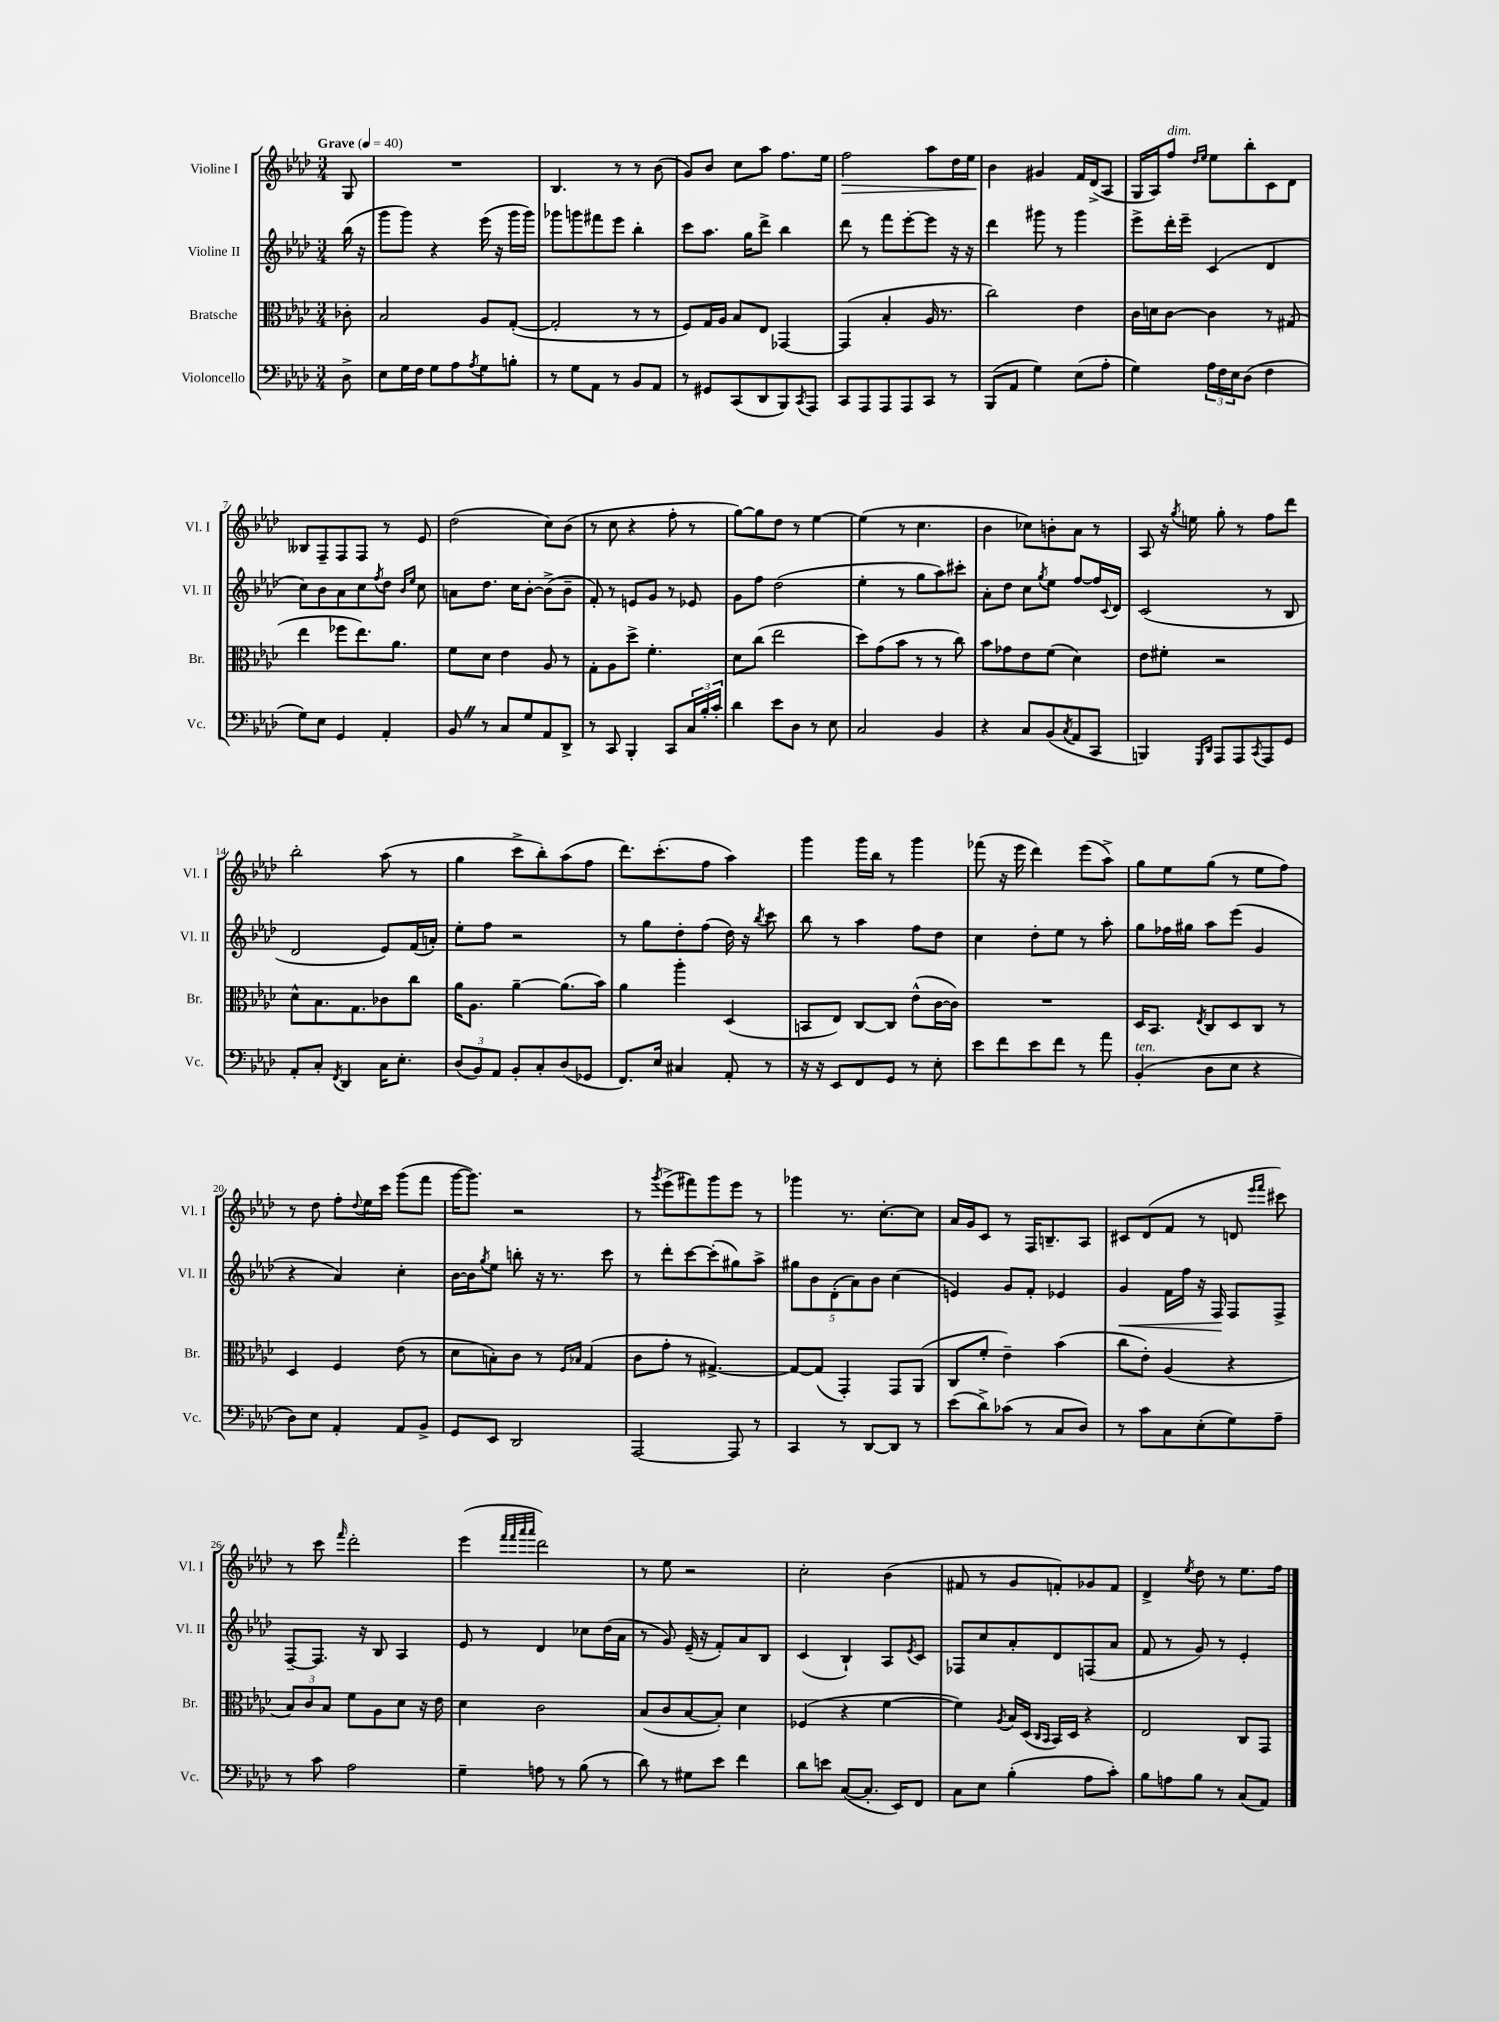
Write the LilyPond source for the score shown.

<<
\new StaffGroup <<
\new Staff = "s0" \with { instrumentName = "Violine I" shortInstrumentName = "Vl. I" } {
    \clef treble \key aes \major \numericTimeSignature \time 3/4 \partial 8 \tempo "Grave" 4 = 40
    g8 |
    R2. |
    bes4. r8 r8 bes'8( |
    g'8) bes'8 c''8 aes''8 f''8. ees''16 |
    f''2\> aes''8 des''16 ees''16 |
    bes'4\! gis'4 f'16 des'16->( aes8 |
    g16 aes16) f''8^\markup { \italic "dim." } \grace { des''16 ees''16 } ees''8 bes''8-. c'8 des'8 |
    beses8 f8-- f8 f8 r8 ees'8 |
    des''2( c''8) bes'8( |
    r8 c''8 r4 f''8-. r8 |
    g''8~) g''8 des''8 r8 ees''4~ |
    ees''4( r8 c''4. |
    bes'4 ces''8) b'8-. aes'8 r8 |
    aes8 r16 \acciaccatura { g''8 } e''16 g''8-. r8 f''8 des'''8 |
    bes''2-. aes''8( r8 |
    g''4 c'''8-> bes''8-.) aes''8( f''8 |
    des'''8.) c'''8.-.( f''8 aes''4) |
    g'''4 g'''16 bes''16 r8 g'''4 |
    fes'''8( r16 ees'''16 des'''4) ees'''8( aes''8->) |
    g''8 ees''8 g''8( r8 ees''8 f''8) |
    r8 des''8 f''8-. \appoggiatura { des''8 } ees''16 c'''16 g'''8( f'''8 |
    g'''16~ g'''8.) r2 |
    r8 \acciaccatura { g'''8 } ees'''8->( fis'''8) g'''8 ees'''8 r8 |
    ges'''4 r8. c''8.~-. c''8 |
    aes'16 g'16 c'8 r8 f16 b8.-- aes8 |
    cis'8 des'8( f'8 r8 d'8 \grace { ees'''16 f'''16 } cis'''8) |
    r8 c'''8 \grace { f'''16 } des'''2-. |
    ees'''4( \grace { f'''32 f'''32 aes'''32 aes'''32 } des'''2) |
    r8 ees''8 r2 |
    c''2-. bes'4( |
    fis'8 r8 g'8 f'8-.) ges'8 f'8 |
    des'4-> \acciaccatura { ees''8 } des''8 r8 ees''8. f''16 \bar "|." |
}
\new Staff = "s1" \with { instrumentName = "Violine II" shortInstrumentName = "Vl. II" } {
    \clef treble \key aes \major \numericTimeSignature \time 3/4 \partial 8
    bes''16( r16 |
    g'''8 g'''8) r4 ees'''16( r16 g'''16 g'''16) |
    ges'''8 g'''8 fis'''8 ees'''8 bes''4-. |
    c'''8 aes''8. g''16 des'''8-> bes''4 |
    des'''8 r8 f'''8 ees'''8~-. ees'''8 r16 r16 |
    des'''4 gis'''8 r8 gis'''4 |
    ees'''8-> des'''16-. ees'''16-- c'4( des'4 |
    c''8) bes'8 aes'8 c''8 \acciaccatura { f''8 } des''8 \grace { bes'16 ees''16 } c''8 |
    a'8 des''8. c''16 bes'8~-. bes'8->( bes'8-- |
    f'8-.) r8 e'8 g'8 r8 ees'8 |
    g'8 f''8 des''2( |
    ees''4-. r8 g''8 aes''8) cis'''8-. |
    aes'8-. des''8 c''8 \acciaccatura { g''8 } ees''8 f''8~ f''16 \appoggiatura { c'8 } des'16 |
    c'2( r8 bes8 |
    des'2 ees'8) f'16( a'16-.) |
    ees''8-. f''8 r2 |
    r8 g''8 des''8-. f''8( des''16) r16 \acciaccatura { bes''8 } c'''8 |
    bes''8 r8 aes''4 f''8 des''8 |
    c''4 des''8-. ees''8 r8 aes''8-. |
    g''8 fes''16 gis''16 aes''8 ees'''8( g'4 |
    r4 aes'4) c''4-. |
    bes'16~ bes'16 \acciaccatura { g''8 } ees''8 b''8-. r16 r8. c'''8 |
    r8 des'''8-. c'''8~ c'''8-.( gis''8) aes''8-> |
    \tuplet 5/4 { gis''8 bes'8 des'8-.( aes'8) bes'8 } c''4( |
    e'4) g'8 f'8-. ees'4 |
    g'4\< f'16 f''16 r16 f16\! f8 f8-> |
    f8~-- f8. r16 bes8 aes4 |
    ees'8 r8 des'4 ces''8 des''16( aes'16 |
    r8 g'8) ees'16--( r16 f'8-.) aes'8 bes8 |
    c'4( bes4-!) aes8 \acciaccatura { ees'8 } c'8 |
    fes8 c''8 aes'8-. des'8 f8( aes'8 |
    f'8 r8 g'8) r8 ees'4-. \bar "|." |
}
\new Staff = "s2" \with { instrumentName = "Bratsche" shortInstrumentName = "Br." } {
    \clef alto \key aes \major \numericTimeSignature \time 3/4 \partial 8
    ces'8-. |
    bes2 aes8 g8~-.( |
    g2-. r8 r8 |
    f8) g16 aes16 bes8 ees8 ges,4~ |
    ges,4( bes4-. aes16 r8. |
    c''2) ees'4 |
    c'16 d'16 c'8~ c'4 r8 gis8( |
    ees''4 fes''8 ees''8.) aes'8. |
    f'8 des'8 ees'4 aes8 r8 |
    g8-. aes8 des''8-> f'4.-. |
    des'8 c''8( ees''2 |
    des''8) g'8( bes'8 r8 r8 c''8) |
    bes'8 ges'8 ees'8 f'8( des'4) |
    ees'8 fis'8-. r2 |
    des'8-^ bes8. g8. ces'8 c''8 |
    aes'16 aes8. aes'4~-- aes'8.( bes'16) |
    aes'4 aes''4-. des4( |
    b,8 ees8) c8~ c8 ees'8-^( c'16~ c'16) |
    R2. |
    des16 bes,8. \acciaccatura { ees8 } c8 des8 c8 r8 |
    des4 f4 ees'8( r8 |
    des'8 b8-.) c'8 r8 \grace { f16 bes16 } g4( |
    c'8 g'8-. r8 gis4.~->) |
    gis8~ gis8( g,4-.) g,8 aes,8( |
    c8 f'8-. ees'4--) bes'4( |
    c''8 ees'8-.) aes4( r4 |
    \tuplet 3/2 { bes8) c'8 bes8 } f'8 aes8 des'8 r16 ees'16 |
    des'4 c'2 |
    bes8( c'8 bes8~ bes8-.) des'4 |
    fes4( r4 f'4~ |
    f'4) \acciaccatura { aes8 } bes16 des16( \grace { c16 bes,16 } bes,16) des16 r4 |
    ees2 c8 g,8 \bar "|." |
}
\new Staff = "s3" \with { instrumentName = "Violoncello" shortInstrumentName = "Vc." } {
    \clef bass \key aes \major \numericTimeSignature \time 3/4 \partial 8
    des8-> |
    ees8 g16 f16 g8 aes8 \acciaccatura { aes8 } g8 b8-. |
    r8 g8 aes,8 r8 bes,8 aes,8 |
    r8 gis,8 c,8( des,8 bes,,8) \acciaccatura { c,8 } aes,,8 |
    c,8 aes,,8 aes,,8 aes,,8 c,8 r8 |
    bes,,8( aes,8 g4) ees8( aes8-. |
    g4) \tuplet 3/2 { aes16 f16 ees16 } des8( f4 |
    g8) ees8 g,4 aes,4-. |
    bes,8 \once \override BreathingSign.text = \markup { \musicglyph "scripts.caesura.straight" } \breathe r8 c8 g8 aes,8 des,8-> |
    r8 c,8 bes,,4-. c,8 \tuplet 3/2 { c16 bes16-. c'16-. } |
    des'4 ees'8 des8 r8 ees8 |
    c2 bes,4 |
    r4 c8 bes,8( \acciaccatura { c8 } aes,8 c,8 |
    b,,4) \grace { g,,16 des,16 } aes,,8 aes,,8 \acciaccatura { c,8 } aes,,8 g,8 |
    aes,8-. c8-. \acciaccatura { f,8 } des,4 c16 ees8.-. |
    \tuplet 3/2 { des8( bes,8) aes,8 } bes,8-. c8-. des8( ges,8 |
    f,8.) ees16 cis4 aes,8-. r8 |
    r16 r16 ees,8 f,8 g,8 r8 ees8-. |
    ees'8 f'8 ees'8 f'8 r8 aes'8 |
    bes,4-.^\markup { \italic "ten." }( des8 ees8 r4 |
    des8) ees8 aes,4-. aes,8 bes,8-> |
    g,8 ees,8 des,2 |
    aes,,2~ aes,,8 r8 |
    c,4 r8 des,8~ des,8 r8 |
    ees'8( des'8->) ces'8( r8 c8 des8) |
    r8 c'8 c8 ees8-.( g8) aes8-- |
    r8 c'8 aes2 |
    g4-- a8 r8 bes8( r8 |
    des'8) r8 gis8 ees'8 f'4 |
    des'8 e'8 c8~( c8.-. ees,16) f,8 |
    c8 ees8 bes4-.( aes8 c'8-.) |
    bes8 a8 bes8 r8 c8( aes,8) \bar "|." |
}
>>
>>
